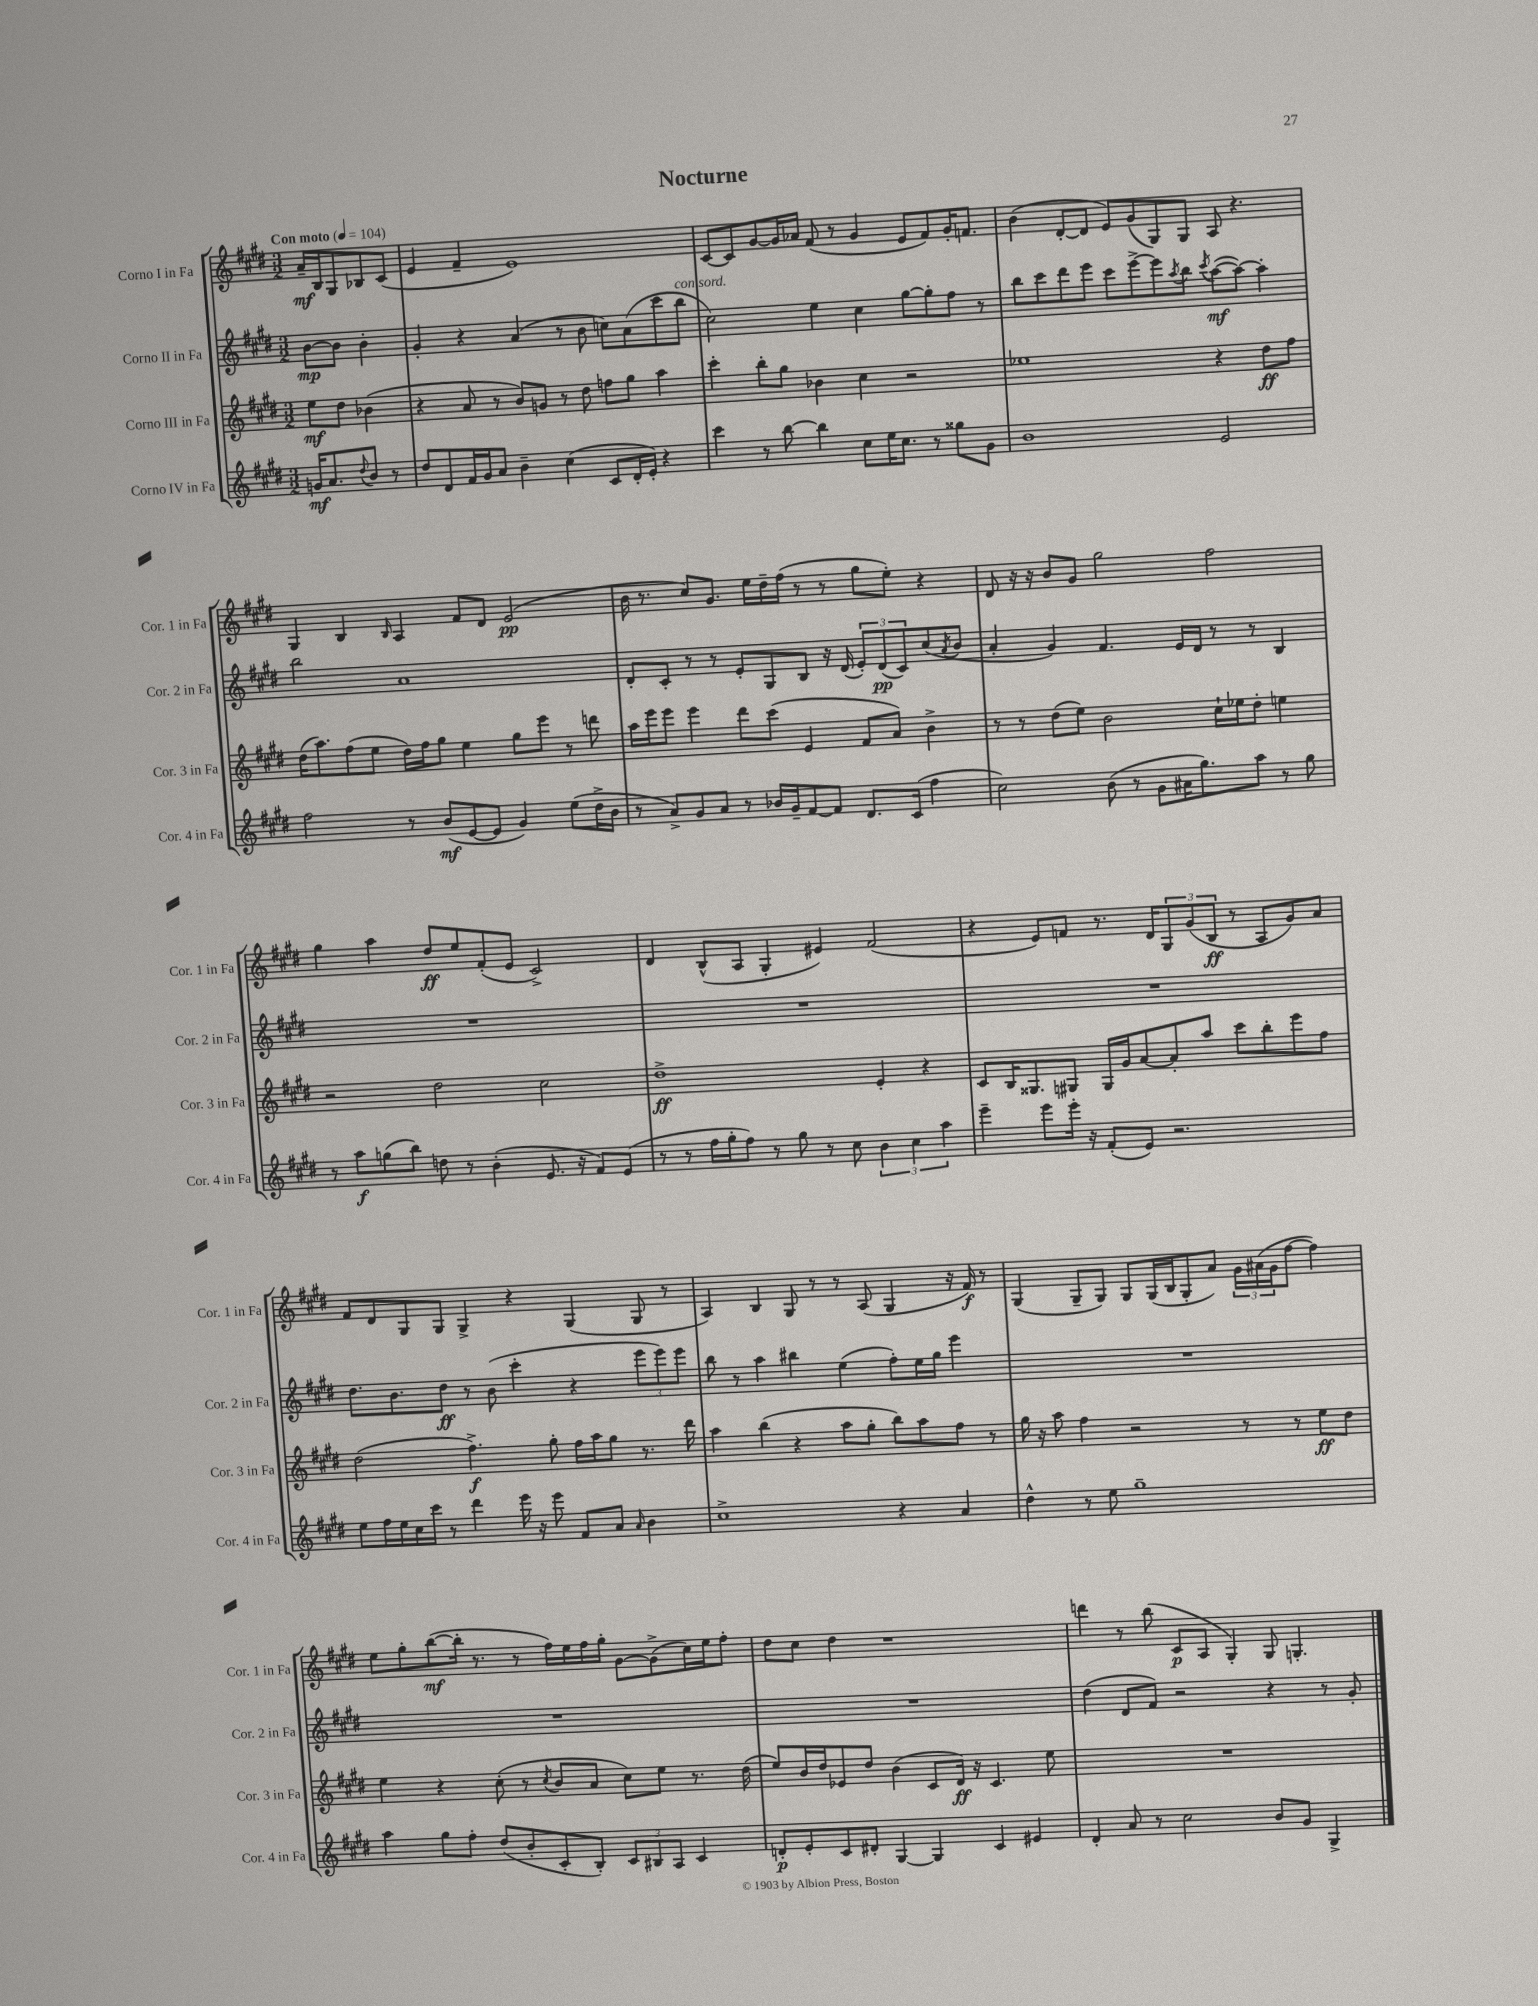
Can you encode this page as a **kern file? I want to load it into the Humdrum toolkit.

**kern	**kern	**kern	**kern
*staff4	*staff3	*staff2	*staff1
*clefG2	*clefG2	*clefG2	*clefG2
*k[f#c#g#d#]	*k[f#c#g#d#]	*k[f#c#g#d#]	*k[f#c#g#d#]
*M3/2	*M3/2	*M3/2	*M3/2
*MM104	*MM104	*MM104	*MM104
16g	8ee	[8b	16a~
8.a	.	.	16B
.	8dd#	8b]	8G#
8qqdd#	.	.	.
8b	(4b-	4b'	8B-
8r	.	.	(8c#
=	=	=	=
8dd#	4r	4g#'	4e
8d#	.	.	.
16f#	8a	4r	4f#~
16g#	.	.	.
8a	8r	.	.
4b~	8b)	(4a	1e)
.	8g	.	.
(4cc#	8r	8r	.
.	8dd#	8b	.
8c#	8ff	8cc)	.
16d#'	8gg#	(8a	.
16e')	.	.	.
4r	4aa	8ccc#	.
.	.	8bb	.
=	=	=	=
4ccc#	4ccc#'	2cc#)	[8c#
.	.	.	8c#]
8r	8bb'	.	[8g#
[8bb	8gg#	.	16g#]
.	.	.	16a-
4bb]	4b-	4ee	(8f#
.	.	.	8r
8cc#	4cc#	4cc#	4g#
16ee	.	.	.
8.cc#	.	.	.
.	2r	[8gg#	8e
8r	.	8gg#']	8f#)
8gg##	.	8ff#	16g#'
.	.	.	8.f
8g#	.	8r	.
=	=	=	=
1b	1ee-	8bb	(4b
.	.	8ccc#	.
.	.	8ddd#	[8d#'
.	.	8eee	8d#]
.	.	8ccc#	8e)
.	.	[8eee^	(8g#
.	.	8eee]	8G#)
.	.	8qaa	.
.	.	8bb	8G#
.	.	8qccc#	.
2e	4r	([8aa	8A
.	.	8aa_)	4.r
.	8dd#	4aa']	.
.	8ff#	.	.
=	=	=	=
2ff#	(16dd#	2bb	4G#
.	8.aa)	.	.
.	(8ff#	.	4B
.	8ee	.	.
.	.	.	16qqB
8r	16dd#)	1a	4A
.	16ff#	.	.
(8b	8gg#	.	.
[8e	4ee	.	8f#
8e]	.	.	8d#
4g#)	8gg#	.	(2e
.	8eee	.	.
(8ee	8r	.	.
16dd#^	8ddd	.	.
16b	.	.	.
=	=	=	=
8r	16aa	8d#'	16b
.	16eee	.	8.r
8a^)	8eee	8c#'	.
8g#	4eee	8r	8cc#)
8a	.	8r	8.g#
8r	8ddd#	8e'	.
.	.	.	16ee
16b-	(8ccc#	8G#	16dd#~
16g#~	.	.	(16ff#
[8f#	4e	8B	8r
8f#]	.	16r	8r
.	.	(16d#	.
8.d#	8f#	12e')	8gg#
.	.	(12d#	.
.	8a)	.	8ee')
.	.	12c#)	.
(16c#	.	.	.
4ff#	4b^	(8cc#	4r
.	.	8qa	.
.	.	8b	.
=	=	=	=
2cc#)	8r	4a'	8d#
.	8r	.	16r
.	.	.	16r
.	(8dd#	4g#)	8b
.	8ee)	.	8g#
(8b	2b	4.f#	2gg#
8r	.	.	.
8g#	.	.	.
16a#	.	16e	.
8.gg#)	.	16d#	.
.	16cc#`	8r	2ff#
.	16ee-	.	.
8aa	8dd#'	8r	.
8r	4ee	4B	.
8gg#	.	.	.
=	=	=	=
8r	2r	1.r	4gg#
8aa	.	.	.
(8gg	.	.	4aa
8bb)	.	.	.
8dd	2dd#	.	8dd#
8r	.	.	8ee
(4b'	.	.	(8f#'
.	.	.	8e
8.e	2cc#	.	2c#^)
16r	.	.	.
8f#)	.	.	.
(8e	.	.	.
=	=	=	=
8r	1dd#^	1.r	4d#
8r	.	.	.
16ff#	.	.	(8B^^
16gg#'	.	.	.
8ff#)	.	.	8A
8r	.	.	4G#'
8gg#	.	.	.
8r	.	.	4e#)
8cc#	.	.	.
6b	4e'	.	(2f#
6cc#	.	.	.
.	4r	.	.
6aa	.	.	.
=	=	=	=
4eee~	8c#	1.r	4r
.	16B	.	.
.	8.G##	.	.
8eee	.	.	8e)
16eee'	8G#	.	8f
16r	.	.	.
(8f#'	16G#	.	8.r
.	16g#	.	.
8e)	[8a	.	.
.	.	.	16d#
2.r	8a']	.	12G#
.	.	.	(12g#
.	8aa	.	.
.	.	.	12B
.	8ccc#	.	8r
.	8bb'	.	8A
.	8eee	.	8g#)
.	8ff#	.	8a
=	=	=	=
8ee	(2dd#	8.dd#	8f#
16ff#	.	.	8d#
16ee	.	8.b	.
16cc#	.	.	8G#
16ccc#	.	.	.
8r	.	8dd#	8G#
4ddd#	4.ff#^)	8r	4G#^
.	.	(8b	.
16eee	.	4ccc#'	4r
16r	.	.	.
8eee	8gg#'	.	.
8f#	16ff#	4r	(4G#
.	16aa	.	.
8a	8gg#	.	.
16qqa	.	.	.
4b	8.r	12eee	8G#
.	.	12eee)	.
.	.	.	8r
.	.	12eee	.
.	16ddd#	.	.
=	=	=	=
1cc#^	4aa	8bb	4A)
.	.	8r	.
.	(4bb	4aa	4B
.	4r	4bb#	8G#
.	.	.	8r
.	8aa	(4ee	8r
.	8gg#'	.	(8A
4r	8bb)	8ff#')	4G#
.	8aa	16ee	.
.	.	16gg#	.
4a	8ff#	4eee	16r
.	.	.	16f#)
.	8r	.	8r
=	=	=	=
4dd#^^	16gg#	1.r	(4G#
.	16r	.	.
.	8aa	.	.
8r	4ff#	.	8G#~
8ee	.	.	8G#)
1gg#~	2r	.	8G#
.	.	.	(16G#
.	.	.	16B
.	.	.	8G#'
.	.	.	8a)
.	8r	.	24g#
.	.	.	(24a#
.	.	.	24g#
.	8r	.	[8ff#
.	8ee	.	4ff#])
.	8dd#	.	.
=	=	=	=
4aa	4ee	1.r	8ee
.	.	.	8gg#'
8gg#	4r	.	([8bb
8ff#'	.	.	16bb']
.	.	.	8.r
(8dd#	(8cc#'	.	.
8b'	8r	.	8r
.	8qcc#	.	.
8c#'	8b	.	16ff#)
.	.	.	16ee
8B')	8a	.	16ff#
.	.	.	16gg#'
12c#	8cc#)	.	[8g#
12B#	.	.	.
.	8ee	.	(8g#^]
12A	.	.	.
4c#	8.r	.	16cc#)
.	.	.	16ee
.	.	.	8ff#'
.	(16dd#	.	.
=	=	=	=
8d'	8ee)	1.r	8dd#
8e'	16b	.	8cc#
.	16dd#	.	.
8c#	8e-	.	4dd#
8d#'	8dd#	.	.
[4G#	(4b	.	1r
4G#]	8c#	.	.
.	16d#)	.	.
.	16r	.	.
4c#	4.c#	.	.
4e#	.	.	.
.	8ee	.	.
=	=	=	=
4d#'	1.r	(4dd#	4ddd
8a	.	8d#	8r
8r	.	8f#)	(8bb
2cc#	.	2r	8c#
.	.	.	8A
.	.	.	4G#')
8b	.	4r	8G#
8g#	.	.	4.G'
4G#^	.	8r	.
.	.	8g#'	.
==	==	==	==
*-	*-	*-	*-
